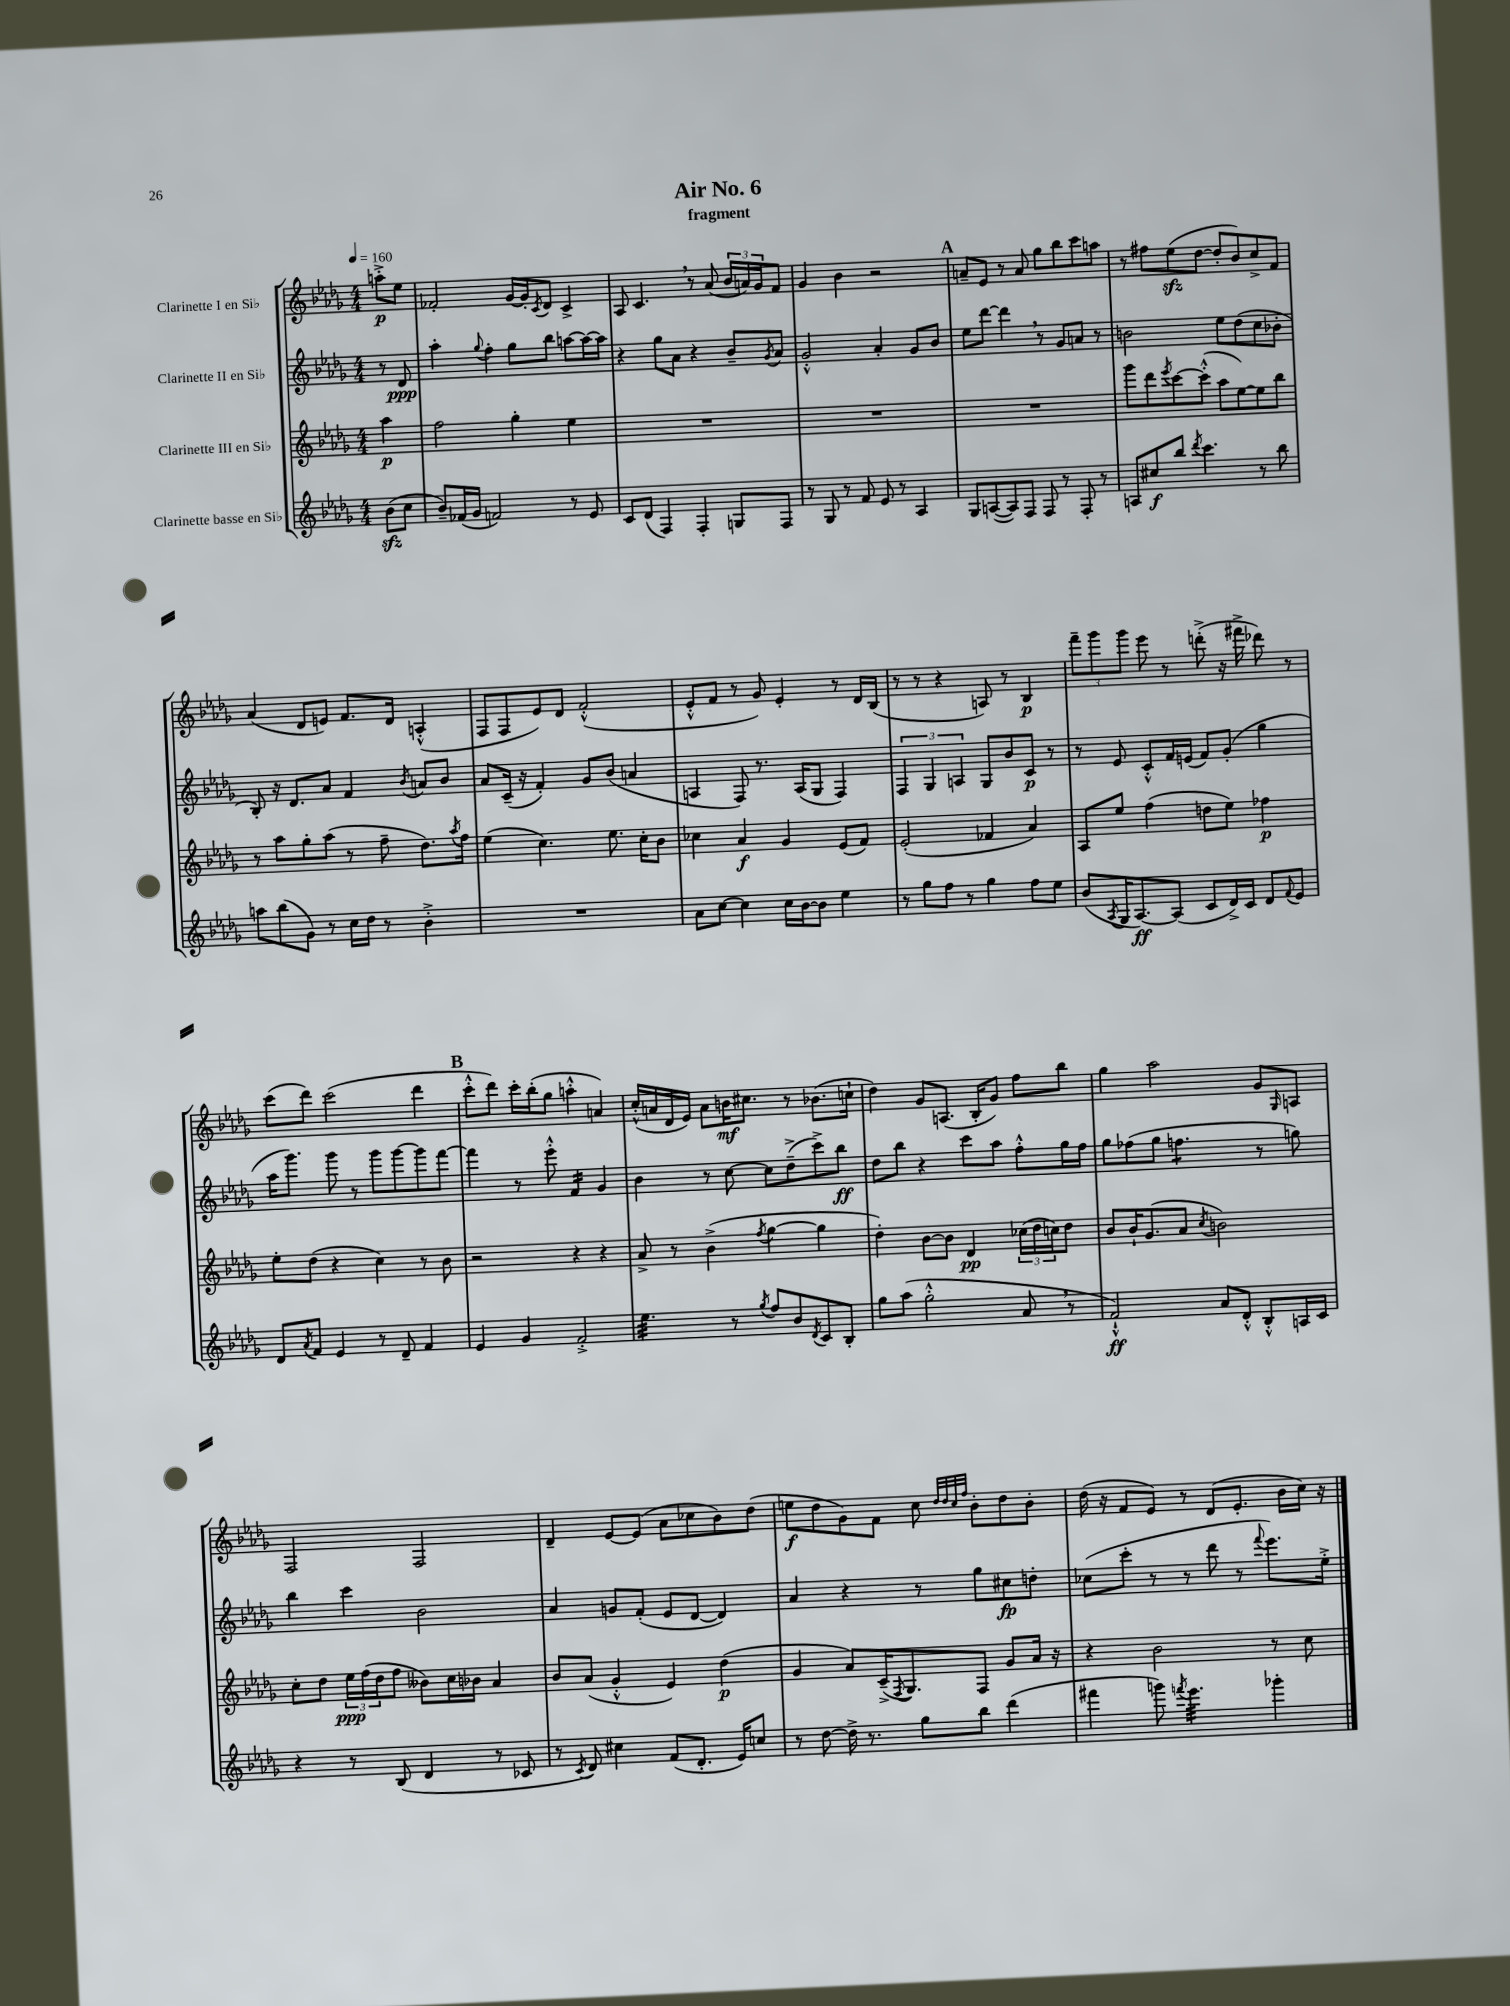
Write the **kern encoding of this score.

**kern	**kern	**kern	**kern
*staff4	*staff3	*staff2	*staff1
*clefG2	*clefG2	*clefG2	*clefG2
*k[b-e-a-d-g-]	*k[b-e-a-d-g-]	*k[b-e-a-d-g-]	*k[b-e-a-d-g-]
*M4/4	*M4/4	*M4/4	*M4/4
*MM160	*MM160	*MM160	*MM160
(8b-	4aa-	8r	8aa'^
8cc	.	8d-	8ee-
=	=	=	=
8b-~)	2ff	4aa-'	2f-'
(16f-	.	.	.
16g-	.	.	.
.	.	8qqgg-	.
2f)	.	4ff'	.
.	4gg-'	8gg-	[16g-
.	.	.	16g-']
.	.	.	8qc
.	.	8bb-	8d-
8r	4ee-	[8aa	4c^
8e-	.	16aa_	.
.	.	16aa]	.
=	=	=	=
8c	1r	4r	8A-
(8d-	.	.	4.c
4F)	.	8gg-	.
.	.	8a-	.
4F'	.	4r	8r
.	.	.	(8a-
8G	.	8b-~	24b-
.	.	.	24a)
.	.	.	24g-
.	.	8qg-	.
8F	.	8a-	8f
=	=	=	=
8r	1r	2g-'^^	4g-
8G-	.	.	.
8r	.	.	4b-
8f	.	.	.
8e-	.	4a-'	2r
8r	.	.	.
4A-	.	8g-	.
.	.	8b-	.
=	=	=	=
8G-	1r	8ee-	8a~
([8A	.	[8ddd-	8e-
8A])	.	4ddd-]	8r
8F	.	.	8a
8F	.	8r	8gg-
8r	.	8g-	8bb-
8F'	.	8a	8ccc
8r	.	8r	8aa
=	=	=	=
8A	8ggg-	2b	8r
8cc#	8ddd-	.	8ff#
.	8qeee-	.	.
8bb-	[8ccc	.	(8ee-
8qddd-	.	.	.
4.ccc	(8ccc'^^]	.	[8dd-
.	8aa-	8ee-	8dd-']
.	[8ee-)	(8dd-	8b-)
8r	8ee-]	8cc	8cc^
8bb-	8bb-	8b-'	8f
=	=	=	=
8aa	8r	8B-')	(4a-
(8bb-	8aa-	16r	.
.	.	8.d-	.
8g-)	8gg-'	.	8d-
8r	(8aa-	8a-	8e)
16cc	8r	4f	8.f
16dd-	.	.	.
8r	8ff~	.	.
.	.	.	16d-
.	.	8qb-	.
4b-'^	8.dd-)	8a	(4A'^^
.	.	8b-	.
.	8qaa-	.	.
.	16ff	.	.
=	=	=	=
1r	(4ee-	8a-	8F
.	.	(16c~	8F
.	.	16r	.
.	4.cc)	4f')	8e-)
.	.	.	8d-
.	.	8g-	(2f'^^
.	8.ee-	(8b-	.
.	.	4a	.
.	16cc'	.	.
.	8b-	.	.
=	=	=	=
8a-	4cc-	4A	8e-'^^
[8cc	.	.	8f
4cc]	4a-	8F)	8r
.	.	8.r	8g-)
16cc	4g-	.	4e-'
[16b-	.	(16A	.
8b-]	.	8G-	.
4ee-	(8e-	4F)	8r
.	8f)	.	16d-
.	.	.	(16B-
=	=	=	=
8r	(2e-'	6F	8r
8gg-	.	.	8r
.	.	6G-	.
8ff	.	.	4r
.	.	6A	.
8r	.	.	.
4gg-	4f-	8G-	8A)
.	.	8b-	8r
8ff	4a-)	8c	4B-
8ee-	.	8r	.
=	=	=	=
(8b-	8A-	8r	12fff~
.	.	.	12ggg-
8qA-	.	.	.
16G-	8ee-	8e-	.
.	.	.	12ggg-
[8.A-)	.	.	.
.	(4ff	8c'^^	8eee-
(8A-]	.	16f	8r
.	.	(16e	.
8c	8dd	8f)	(8ddd'^
16d-^)	8ee-)	(8g-'	16r
16c	.	.	16fff#^
8d-	4ff-	4gg-	8ddd-)
8qqf	.	.	.
8e-	.	.	8r
=	=	=	=
8d-	8ee-'	16aa-	(8ccc
.	.	8.ggg-)	.
8qa-	.	.	.
8f	(8dd-	.	8ddd-)
4e-	4r	8ggg-	(2ccc
.	.	8r	.
8r	4cc)	8ggg-	.
8d-~	.	[8ggg-	.
4f	8r	8ggg-]	4ddd-
.	8b-	[8fff	.
=	=	=	=
4e-	2r	4fff]	8ccc'^^
.	.	.	8ddd-)
4g-	.	8r	16ccc'
.	.	.	(16bb-'
.	.	8eee-'^^	8gg-
2f'^	4r	4f	4aa'^^
.	4r	4g-	4a)
=	=	=	=
4.ee-	8a-^	4b-	(16cc'^^
.	.	.	16a
.	8r	.	16d-
.	.	.	16e-)
.	(4b-^	8r	8a
8r	.	[8cc	16b
.	.	.	8.cc#
8qgg-	8qff	.	.
8ff	[4gg-	8cc]	.
8b-	.	(8dd-~^	8r
8qd-	.	.	.
8c	4gg-]	8ccc^)	(8.b-
8B-'	.	8bb-	.
.	.	.	16cc`
=	=	=	=
8gg-	4dd-')	8dd-	4dd-)
(8aa-	.	8bb-	.
2gg-'^^	[8b-	4r	8g-
.	8b-]	.	(8.A
.	4d-	8ccc	.
.	.	.	16B-'
.	.	8aa-	8g-)
8a-	(24cc-	8ff'^^	8ff
.	24dd-	.	.
.	24cc)	.	.
8r	8dd-	16gg-	8bb-
.	.	16ff	.
=	=	=	=
2f`^^)	8b-	8gg-	4gg-
.	16b-`	(8ff-	.
.	(8.g-	.	.
.	.	8gg-	2aa-
.	8a-	4.ff	.
.	8qcc	.	.
8a-	2b)	.	.
8d-'^^	.	.	.
8B-'^^	.	8r	8g-
.	.	.	16qqG-
16A	.	8gg)	8A
16c	.	.	.
=	=	=	=
4r	8cc'	4bb-	2F
.	8dd-	.	.
8r	24ee-	4ccc	.
.	(24ff	.	.
.	24dd-	.	.
(8B-	8ff	.	.
4d-	8b--)	2b-	2F
.	16cc	.	.
.	16b-	.	.
8r	4a-	.	.
8c-	.	.	.
=	=	=	=
8r	8b-	4a-	4d-~
8qc	.	.	.
8d-)	(8a-	.	.
4cc#	4g-'^^	8g	[8e-
.	.	(8f'	(8e-]
(8f	4e-)	8e-	8a-
8.d-'	.	[8d-	8cc-
.	(4dd-	4d-])	8b-)
16e-)	.	.	.
8cc	.	.	(8dd-
=	=	=	=
8r	4g-	4a-	8ee
[8dd-	.	.	8dd-
16dd-^]	8a-)	4r	8g-)
8.r	.	.	.
.	(16c~^	.	8f
.	8qF	.	.
.	8.G-)	.	.
8gg-	.	8r	8cc
.	.	.	32qqdd-
.	.	.	32qqdd-
.	.	.	32qqcc
.	.	.	32qqff
8bb-	8F	8gg-	8b-'
(4ddd-	8g-	8cc#	8dd-
.	16a-	8dd'	8b-'
.	16r	.	.
=	=	=	=
4fff#	4r	(8cc-	(16dd-
.	.	.	16r
.	.	8ccc'	8f
8ggg)	2b-	8r	8e-)
8qfff	.	.	.
4.eee-	.	8r	8r
.	.	8ddd-	(8d-
.	.	8r	8.e-'
.	.	8qqfff	.
4ggg-'	8r	8.eee-)	.
.	.	.	16b-
.	8cc	.	16cc)
.	.	16ee-'^	16r
==	==	==	==
*-	*-	*-	*-
